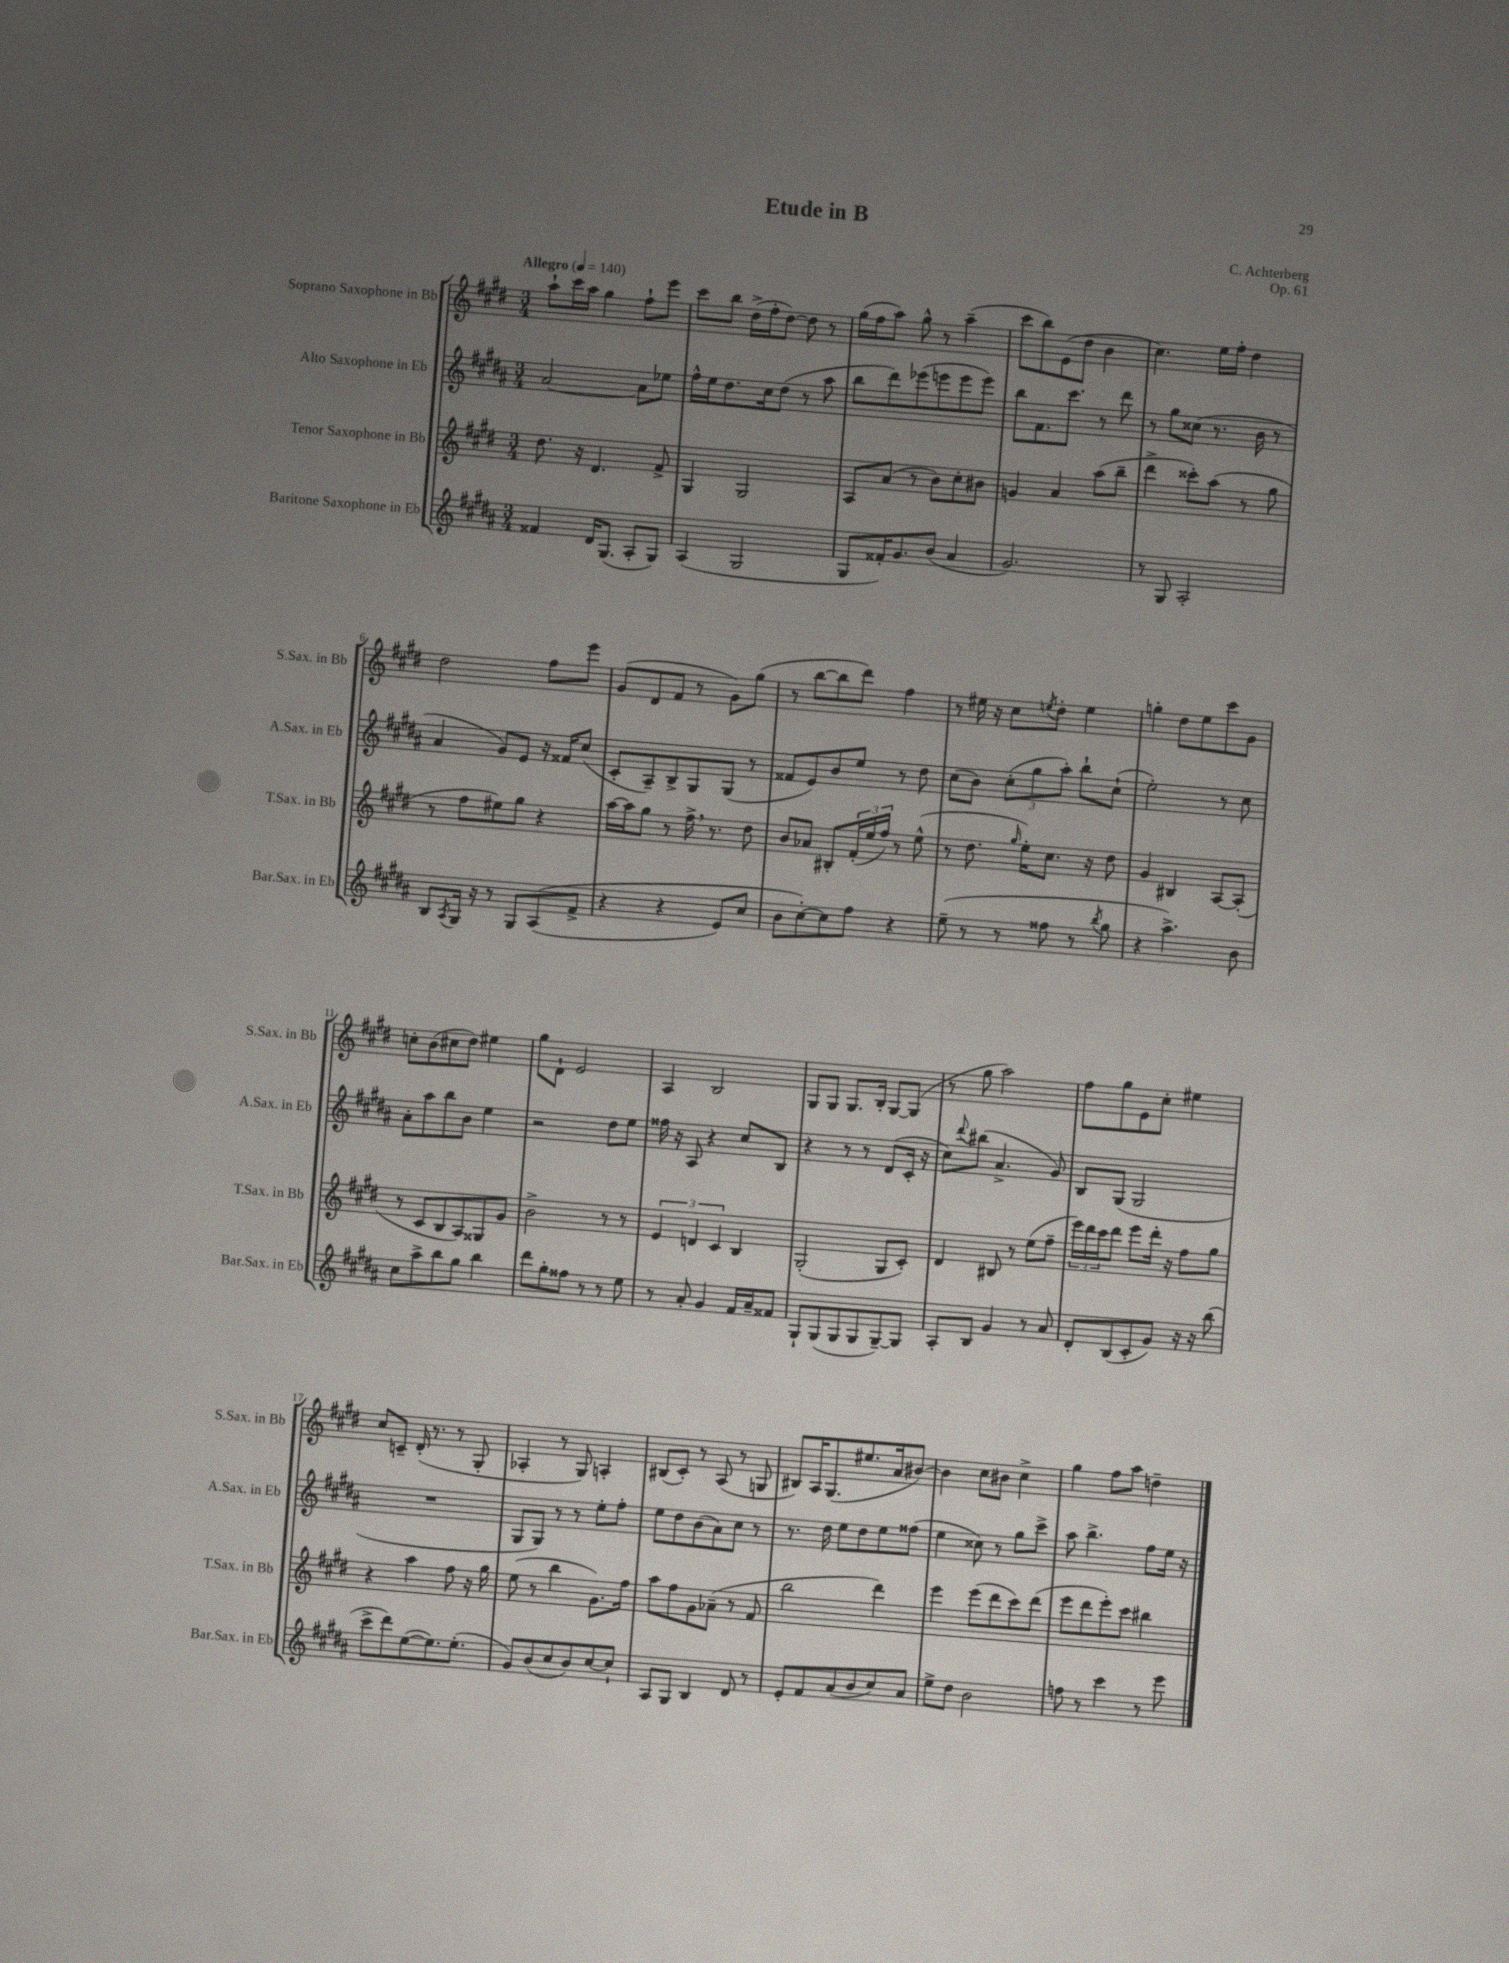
\header { title = "Etude in B" composer = "C. Achterberg" opus = "Op. 61" }
<<
\new StaffGroup <<
\new Staff = "s0" \with { instrumentName = "Soprano Saxophone in Bb" shortInstrumentName = "S.Sax. in Bb" } {
    \clef treble \key e \major \numericTimeSignature \time 3/4 \tempo "Allegro" 4 = 140
    a''8-! cis'''16 a''16 gis''4 fis''8-! e'''8 |
    cis'''8 b''8 dis''16->( fis''16-. dis''8~) dis''8 r8 |
    gis''16( fis''16 a''8) gis''8-^ r8 a''4--( |
    cis'''8 b''8) e'8( dis''8 b'4 |
    cis''4.) e''16 fis''16-. dis''4 |
    dis''2 fis''8 e'''8 |
    gis'8( dis'8 fis'8 r8 gis'8) gis''8( |
    r8 b''8~ b''8 dis'''8) fis''4 |
    r8 eis''16 r16 cis''8 \acciaccatura { e''8 } dis''8-. e''4 |
    g''4-. dis''8 e''8 cis'''8 gis'8 |
    c''8-. b'8( cis''8 dis''8) eis''4 |
    gis''8 dis'8-! e'2 |
    a4 b2 |
    gis8 gis8 gis8. b16-. gis8~ gis8( |
    r8 gis''8 a''2) |
    fis''8 gis''8 e'8 cis''8-. eis''4 |
    cis''8 c'8-- dis'16-.( r8. r8 gis8-. |
    aes4-. r8 gis8) a4-. |
    bis8( cis'8-.) r8 a8( r8 g8 |
    bis8) a16 gis8.( eis''8. a'16 bis'8~) |
    bis'4 cis''8 bis'8 cis''4-> |
    gis''4 fis''8 a''8 d''4-- \bar "|." |
}
\new Staff = "s1" \with { instrumentName = "Alto Saxophone in Eb" shortInstrumentName = "A.Sax. in Eb" } {
    \clef treble \key b \major \numericTimeSignature \time 3/4
    ais'2~ ais'8 ees''8 |
    fis''16-^ e''16 dis''8. cis''16 dis''8( r8 ais''8 |
    b''8 dis'''8) ees'''8( e'''8 e'''8 e'''8) |
    b''8 fis'8. cis'''8. r8 dis'''8 |
    r8 gis''8 cisis''8( r8. b'16 r8 |
    ais'4 gis'8) e'8 r16 fisis'16 cis''8( |
    cis'8-. ais8--) b8-> gis8 gis8( r8 |
    fisis'8 e'8) b'8 e''8 r8 dis''8 |
    cis''8( b'8) \tuplet 3/2 { cis''8-.( gis''8 ais''8-.) } b''8-! cis''8-!( |
    e''2-.) r8 cis''8 |
    ais'8-. ais''8 b''8 b'8 e''4 |
    r2 dis''8 e''8 |
    fisis''16 r16 ais8 r4 cis''8 b8 |
    r4 r8 r8 dis'8( cis'16-. r16 |
    cis''8) \appoggiatura { dis'''8 } bis''8( ais'4.-> gis'8) |
    b8 gis8( gis2 |
    R2. |
    gis8 gis8) r8 r8 e''8-. fis''8-. |
    e''8 dis''8 b'8( ais'8) cis''8 r8 |
    r8. dis''16 e''8 dis''8 e''8 fisis''8( |
    e''4 cisis''8) r8 gis''8 cis'''8-> |
    ais''8 b''4.-> fis''8 e''16 r16 \bar "|." |
}
\new Staff = "s2" \with { instrumentName = "Tenor Saxophone in Bb" shortInstrumentName = "T.Sax. in Bb" } {
    \clef treble \key e \major \numericTimeSignature \time 3/4
    dis''8. r16 dis'4. fis'8-> |
    gis4 gis2 |
    a8 a'8( r8 b'8) cis''8-. bis'8 |
    g'4 a'4 a''8( b''8-- |
    dis'''4-> cisis'''8-.) a''8( r8 gis''8 |
    r8 fis''8 eis''8) gis''8 r4 |
    a''16~ a''16 gis''8 r8 fis''16-> \breathe r8. dis''8 |
    b'8 aes'8 bis8-. \tuplet 3/2 { fis'16-.( e''16 fis''16) } r8 e''8-^( |
    r8 dis''8. \grace { gis''16 } e''16-.) cis''8. r16 dis''8 |
    gis'4 bis4 a8~ a8-.( |
    r8 cis'8 b8 a8) gisis8 gis'8 |
    b'2-> r8 r8 |
    \tuplet 3/2 { e'4 d'4 cis'4 } b4 |
    gis2-.( gis8 cis'8-.) |
    dis'4 bis8 r8 e''8( fis''8-- |
    \tuplet 3/2 { e'''16) dis'''16 cis'''16 } dis'''8 e'''8 dis'''16-. r16 fis''8 gis''8 |
    r4 a''4 fis''8 r16 gis''16 |
    e''8( r8 b''4 gis'8.) fis''16 |
    a''8 fis''8 gis'8 aes'8--( r8 fis'8 |
    b''2 dis'''4) |
    e'''4 e'''8( dis'''8 cis'''8) dis'''8( |
    e'''8 dis'''8 e'''8-.) cis'''8 bis''4 \bar "|." |
}
\new Staff = "s3" \with { instrumentName = "Baritone Saxophone in Eb" shortInstrumentName = "Bar.Sax. in Eb" } {
    \clef treble \key b \major \numericTimeSignature \time 3/4
    fisis'4 dis'16 gis8.( ais8-. gis8) |
    ais4( gis2 |
    gis8 fisis'16-.) gis'8. b'8( ais'4 |
    gis'2.) |
    r8 gis8 ais2-. |
    b8 \acciaccatura { ais8 } gis16 r16 r8 gis8 ais8(\( fis'8-> |
    r4 r4 e'8) cis''8 |
    b'8 cis''8~-.\) cis''8 fis''8 r4 |
    e''8--( r8 r8 fisis''8 r8 \acciaccatura { b''8 } gis''8 |
    r4 ais''4.->) b'8 |
    cis''8 ais''8-> b''8 gis''8 b''4 |
    dis'''8 gis''8-. fisis''8 r8 r8 e''8 |
    r8 ais'8-. gis'4 fis'16 ais'16-- fisis'8 |
    gis8-! gis8( gis8 gis8 gis8~--) gis8 |
    ais8-. b8 gis'4 r8 ais'8 |
    dis'8-. b8( cis'8-. gis'8) r16 r16 b''8( |
    cis'''8-> dis'''8) e''8~( e''8.) e''8.-.( |
    gis'8) b'8( cis''8 b'8) cis''8~ cis''8-! |
    ais8 gis8 b4 dis'8 r8 |
    e'8-. fis'8 ais'8( b'8 cis''8) ais'8 |
    e''8-> dis''8 b'2 |
    f''8 r8 cis'''4 r8 e'''8 \bar "|." |
}
>>
>>
